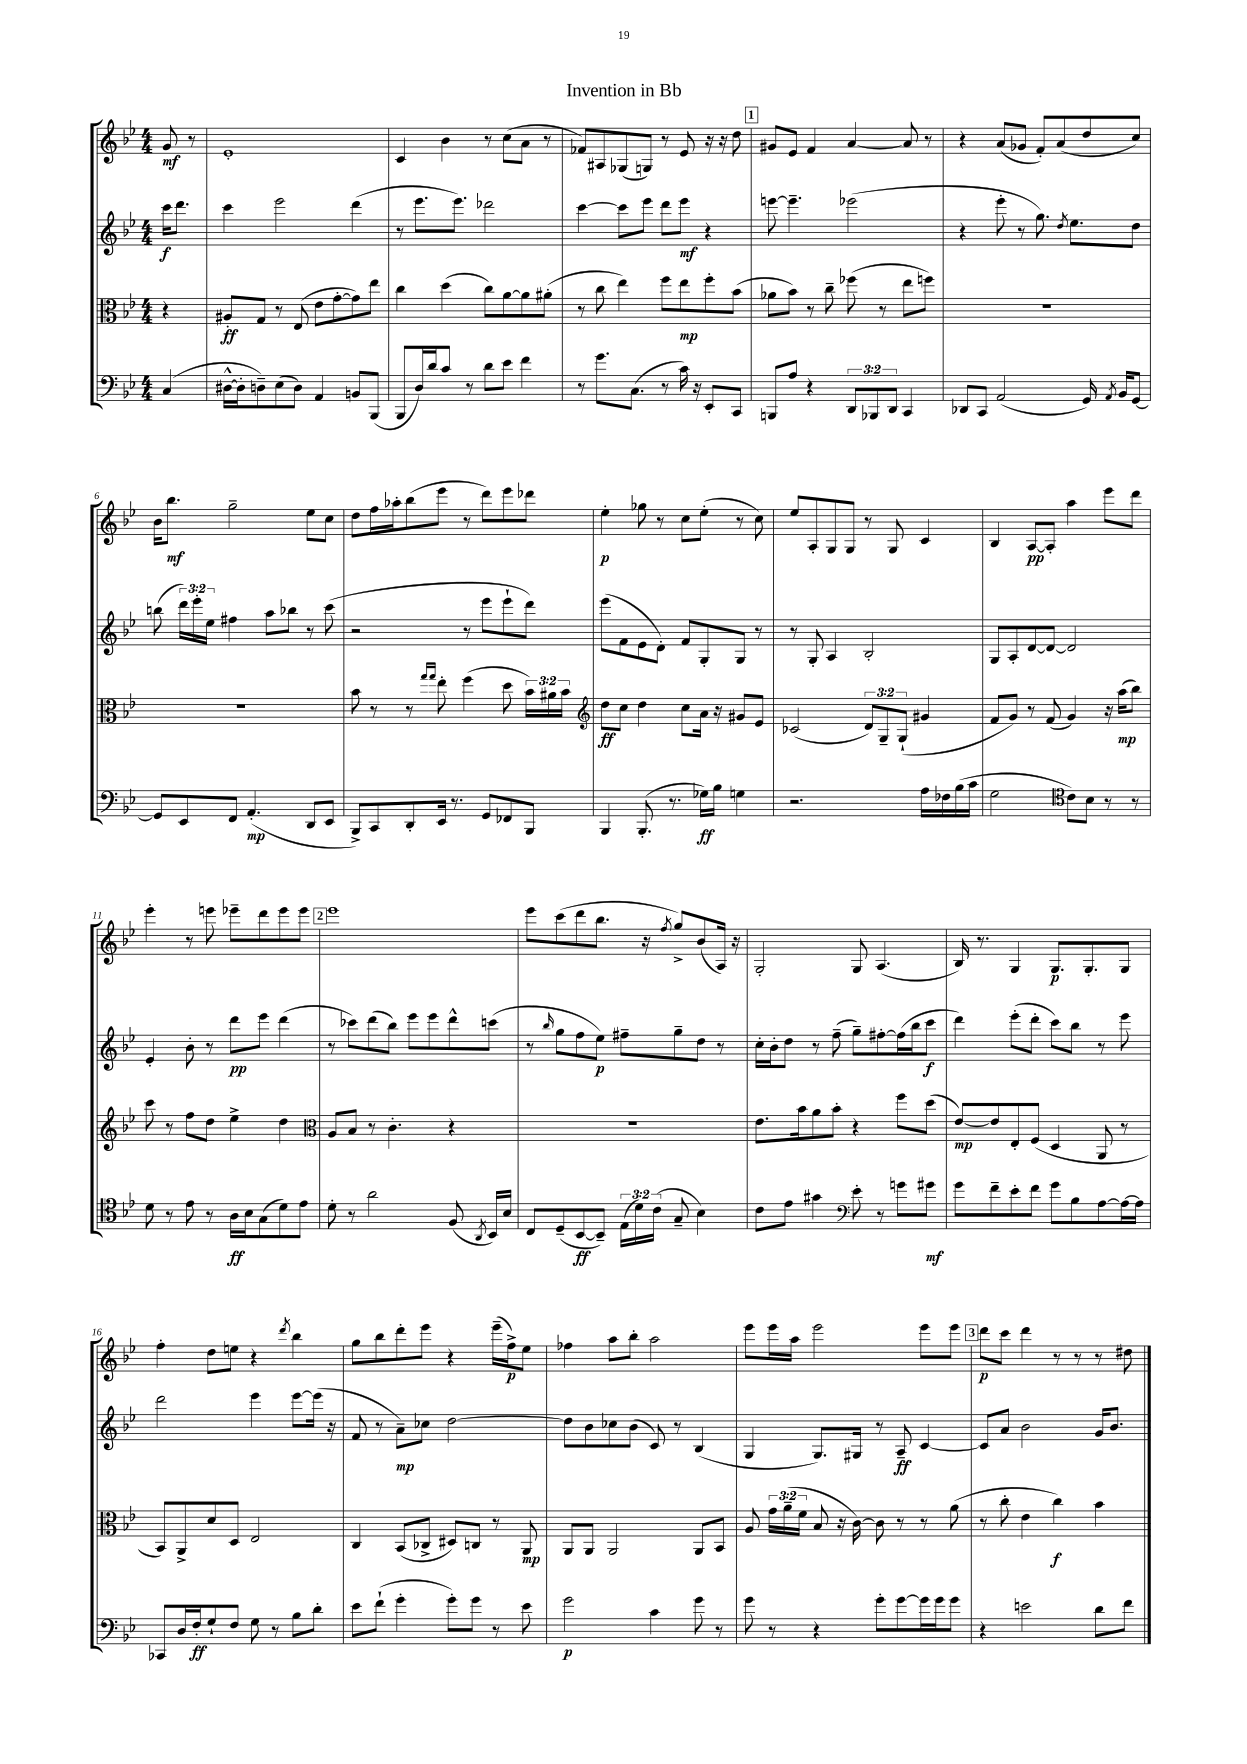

**kern	**kern	**kern	**kern
*staff4	*staff3	*staff2	*staff1
*clefF4	*clefC3	*clefG2	*clefG2
*k[b-e-]	*k[b-e-]	*k[b-e-]	*k[b-e-]
*M4/4	*M4/4	*M4/4	*M4/4
(4C	4r	16ccc	8g
.	.	8.ddd	.
.	.	.	8r
=	=	=	=
[16D#^^	8A#'	4ccc	1e-'
16D#']	.	.	.
8D~)	8G	.	.
(8E-	8r	2eee-	.
8D)	(8E-	.	.
4AA	8e-	.	.
.	[8g'	.	.
8BB	8g])	(4ddd	.
(8BBB-	8ee-	.	.
=	=	=	=
8BBB-	4cc	8r	4c
16D)	.	8.eee-	.
16d	.	.	.
8c	(4dd	.	4b-
.	.	8.eee-)	.
8r	.	.	.
8d	8cc)	2ddd-	8r
8e-	[8a	.	(8cc
4f	8a]	.	8a
.	(8a#'	.	8r
=	=	=	=
8r	8r	[4ccc	8f-)
8.g	8cc	.	8A#
.	4ee-)	8ccc]	(8G-
(8.C	.	.	.
.	.	8eee-	8G)
8r	8ff	8ddd	8r
16c)	8ee-	8eee-	8e-
16r	.	.	.
8EE-'	8ff'	4r	16r
.	.	.	16r
8CC	(8b-	.	8dd
=	=	=	=
8BBB	8a-	[8eee	8g#
8A	8b-)	4.eee~]	8e-
4r	8r	.	4f
.	8cc~	.	.
12DD	(8ff-	(2eee-	[4a
12BBB-	.	.	.
.	8r	.	.
12DD	.	.	.
4CC	8ee-	.	8a]
.	8ff)	.	8r
=	=	=	=
8DD-	1r	4r	4r
8CC	.	.	.
(2AA	.	8eee-'	(8a
.	.	8r	8g-
.	.	8.gg)	8f')
.	.	.	(8a
.	.	8qdd	.
.	.	8.ee-	.
16GG)	.	.	8dd
8qAA	.	.	.
16BB-	.	.	.
[8GG	.	8dd	8cc)
=	=	=	=
8GG]	1r	(8bb	16b-
.	.	.	8.bb-
8EE-	.	24ddd)	.
.	.	24eee-'	.
.	.	24ee-	.
8FF	.	4ff#	2gg~
(4.AA'	.	.	.
.	.	8aa	.
.	.	8bb-	.
8DD	.	8r	8ee-
8EE-	.	(8ccc	8cc
=	=	=	=
8BBB-^)	8b-	2r	8dd
8CC	8r	.	16ff
.	.	.	16aa-'
8DD'	8r	.	(8bb-
.	16qqgg	.	.
.	16qqgg	.	.
16EE-	8ee-'	.	8eee-
8.r	.	.	.
.	(4ff	8r	8r
8GG	.	8eee-	8ddd)
8FF-	8dd	8eee-`	8eee-
8BBB-	24b-)	8ddd)	8ddd-
.	24a#	.	.
.	24b-	.	.
=	=	=	=
*	*clefG2	*	*
4BBB-	8dd	(8eee-	4ee-'
.	8cc	8f	.
(8.BBB-'	4dd	8e-	8gg-
.	.	8d')	8r
8.r	.	.	.
.	8cc	8f	8cc
16G-)	16a	8G'	(8ee-'
16B-	16r	.	.
4G	8g#	8G	8r
.	8e-	8r	8cc)
=	=	=	=
2.r	(2c-	8r	8ee-
.	.	8G'	8A'
.	.	4A	8G
.	.	.	8G
.	12d)	2B-'	8r
.	12G~	.	.
.	.	.	8G
.	(12G`	.	.
16A	4g#	.	4c
16F-	.	.	.
(16B-	.	.	.
16c	.	.	.
=	=	=	=
2G	8f	8G	4B-
.	8g)	8A'	.
.	8r	[8d	[8A
.	(8f	8d_	8A']
*clefC4	*	*	*
8c)	4g)	2d]	4aa
8B-	.	.	.
8r	16r	.	8eee-
.	(16aa	.	.
8r	8bb-)	.	8ddd
=	=	=	=
8d	8ccc	4e-'	4eee-'
8r	8r	.	.
8e-	8ff	8b-'	8r
8r	8dd	8r	8eee
16A	4ee-^	8ddd	8eee-~
16B-	.	.	.
(8G	.	8eee-	8ddd
8d)	4dd	(4ddd	8eee-
8e-	.	.	8eee-
=	=	=	=
*	*clefC3	*	*
8d'	8A	8r	1eee-
8r	8B-	8ccc-)	.
2a	8r	(8ddd	.
.	4.c'	8bb-)	.
.	.	8eee-	.
.	.	8eee-	.
(8F	4r	8ddd^^	.
8qAA	.	.	.
16BB-)	.	(8ccc	.
16B-	.	.	.
=	=	=	=
8C	1r	8r	8eee-
.	.	16qqbb-	.
(8D~	.	8gg	(8ccc
[8BB-	.	8ff	8ddd
8BB-~])	.	8ee-)	8.bb-
(24E-	.	8ff#~	.
24d)	.	.	.
.	.	.	16r
(24c	.	.	.
.	.	.	8qff
8G~	.	8gg~	8gg^)
4B-)	.	8dd	(8b-
.	.	8r	16A)
.	.	.	16r
=	=	=	=
8c	8.e-	16cc'	2G'
.	.	16b-'	.
8e-	.	8dd	.
.	16b-	.	.
4g#	8a	8r	.
.	8b-'	(8ff~	.
*clefF4	*	*	*
8e-'	4r	8gg~)	8G
8r	.	[8ff#'	(4.A
8g	8ff	(16ff#]	.
.	.	16bb-	.
8g#	(8dd	8ccc	.
=	=	=	=
8g	[8e-)	4ddd)	16B-)
.	.	.	8.r
8f~	8e-]	.	.
8e-'	8E-'	(8eee-'	4G
8f	(8F	8ddd'	.
8g	4D	8ccc)	8.G
8B-	.	8bb-	.
.	.	.	8.G'
[8A	8AA	8r	.
16A_	8r	8eee-	8G
16A]	.	.	.
=	=	=	=
8CC-	8BB-)	2ddd	4ff'
16D	8AA^	.	.
16F'	.	.	.
8G`	8d	.	8dd
8F	8D	.	8ee
8G	2E-	4eee-	4r
8r	.	.	.
.	.	.	8qddd
8B-	.	[8eee-	4bb-
8d'	.	(16eee-]	.
.	.	16r	.
=	=	=	=
8e-	4C	8f	8gg
(8f`	.	8r	8bb-
4g'	(8BB-	8a~)	8ddd'
.	8C-^	8cc-	8eee-
8g')	8D#)	[2dd	4r
8g	8C	.	.
8r	8r	.	(16eee-~
.	.	.	16ff^)
8e-	8AA	.	8ee-
=	=	=	=
2g	8AA	8dd]	4ff-
.	8AA	8b-	.
.	2AA	8cc-	8aa
.	.	(8b-	8bb-'
4c	.	8c)	2aa
.	.	8r	.
8g	8AA	(4B-	.
8r	8BB-	.	.
=	=	=	=
8g	8A	4G	8eee-
8r	24g	.	16eee-
.	(24a~	.	.
.	.	.	16aa
.	24f	.	.
4r	8B-	8.G)	2eee-
.	16r	.	.
.	[16c)	16G#	.
8g'	8c]	8r	.
[8g	8r	8A~	.
16g]	8r	[4c	8eee-
16g	.	.	.
8g	(8a	.	8eee-
=	=	=	=
4r	8r	8c]	8ddd
.	8cc'	8a	8ccc
2e	4e-	2b-	4ddd
.	4cc)	.	8r
.	.	.	8r
8d	4b-	16g	8r
.	.	8.b-	.
8f	.	.	8dd#
==	==	==	==
*-	*-	*-	*-
